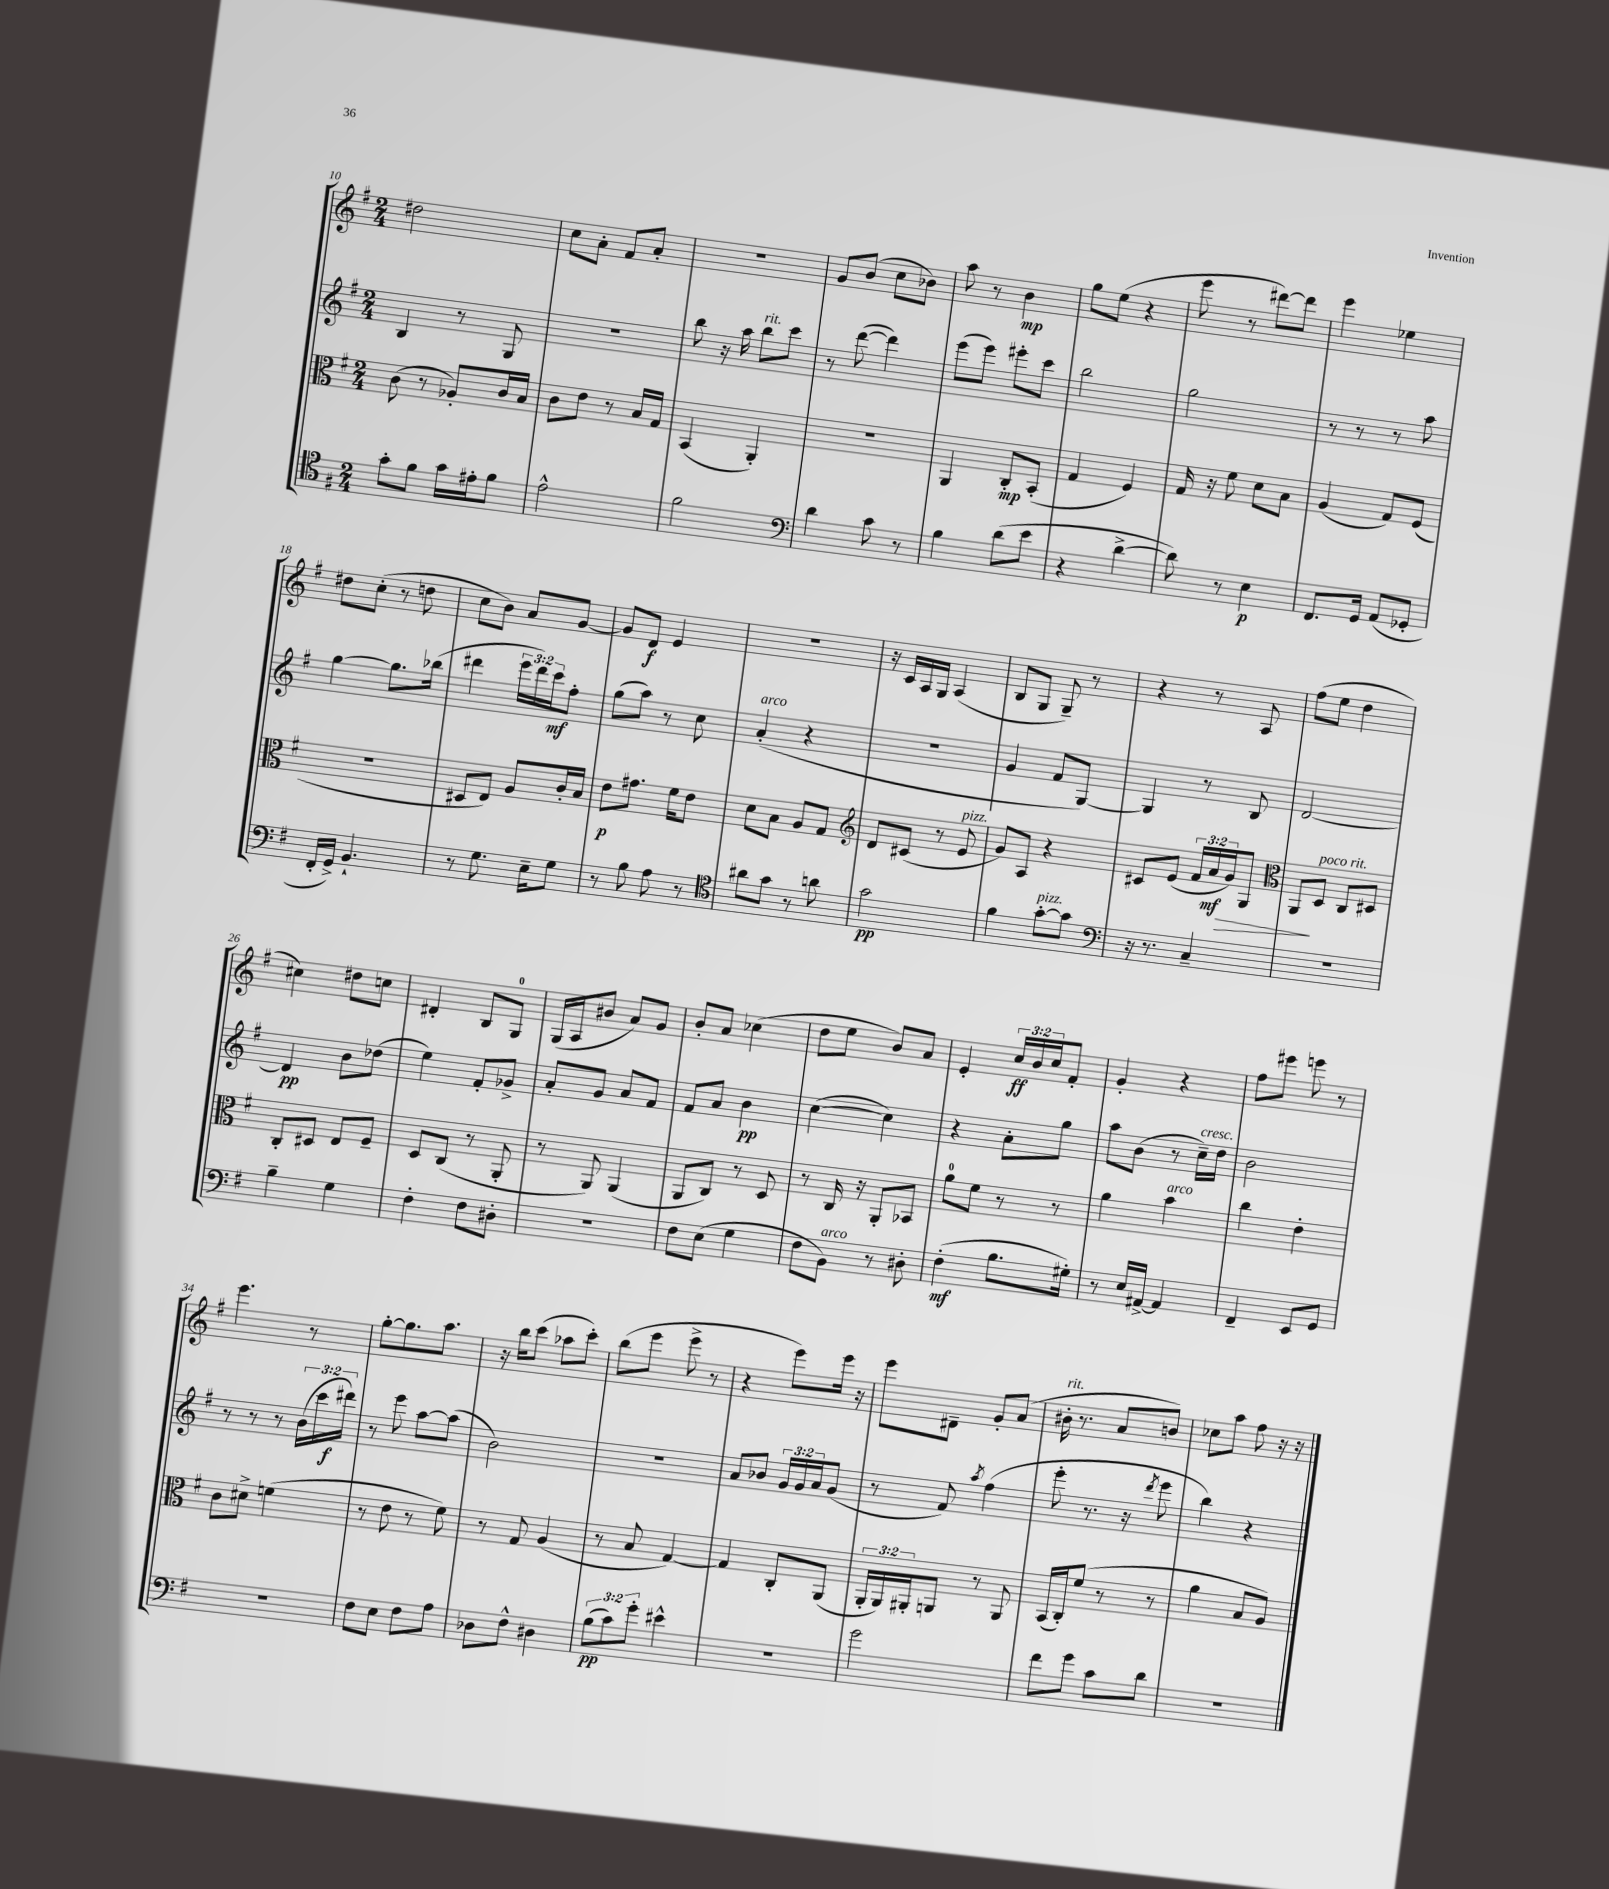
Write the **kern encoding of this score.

**kern	**kern	**kern	**kern
*staff4	*staff3	*staff2	*staff1
*clefC4	*clefC3	*clefG2	*clefG2
*k[f#]	*k[f#]	*k[f#]	*k[f#]
*M2/4	*M2/4	*M2/4	*M2/4
8g'	(8c	4B	2dd#
8f#	8r	.	.
16g	8A-')	8r	.
16e#'	.	.	.
8f#	16c	8G	.
.	16B	.	.
=	=	=	=
2e^^	8c	2r	8cc
.	8e	.	8a'
.	8r	.	8f#
.	16B	.	8a'
.	16G	.	.
=	=	=	=
2f#	(4BB	8bb	2r
.	.	16r	.
.	.	16aa	.
.	4AA')	8bb	.
.	.	8ccc	.
=	=	=	=
*clefF4	*	*	*
4d	2r	8r	8g
.	.	([8ddd	(8b
8c	.	4ddd])	8cc
8r	.	.	8b-)
=	=	=	=
4B	4AA	(8eee	8aa
.	.	8eee)	8r
(8d	8C'	8eee#'	4b
8e	(8BB'	8ccc	.
=	=	=	=
4r	4G	2bb	8gg
.	.	.	(8ee
[4d^	4F#)	.	4r
=	=	=	=
8d])	16G	2gg	8eee
.	16r	.	.
8r	8f#	.	8r
4E	8d	.	[8ddd#)
.	8B	.	8ddd#]
=	=	=	=
8.FF#	(4A	8r	4eee
.	.	8r	.
16GG	.	.	.
(8AA	8G)	8r	4ee-
8GG-'	(8F#	8aa	.
=	=	=	=
16FF#'	2r	[4gg	8dd#
16GG^)	.	.	.
4.BB`	.	.	(8cc'
.	.	8.gg]	8r
.	.	.	8dd
.	.	(16bb-	.
=	=	=	=
8r	8D#	4ddd#	8cc
8.G	8E)	.	8b)
.	8A	24eee	8a
.	.	24ddd#)	.
16E~	.	.	.
.	.	24ccc	.
8G	16c'	8ff#'	[8g
.	16B	.	.
=	=	=	=
8r	8e	(8gg	8g]
8B	8.g#	8aa)	8d
8A	.	8r	4e
.	16f#	.	.
8r	8e	8cc	.
=	=	=	=
*clefC4	*	*	*
8a#	8d	(4a'	2r
8g	8B	.	.
8r	8A	4r	.
8a	8G	.	.
=	=	=	=
*	*clefG2	*	*
2g	8d	2r	16r
.	.	.	16c
.	(8c#	.	16A
.	.	.	16G
.	8r	.	(4A
.	8e	.	.
=	=	=	=
4f#	8g)	4g	8B
.	8A	.	8G
[8g'	4r	8f#	8G~)
8g]	.	[8G)	8r
=	=	=	=
*clefF4	*	*	*
16r	8c#	4G]	4r
8.r	.	.	.
.	(8e	.	.
4C~	24f#	8r	8r
.	24a	.	.
.	24g)	.	.
.	8G	8B	8A
=	=	=	=
*	*clefC3	*	*
2r	8AA	[2d	(8ff#
.	8D	.	8ee
.	8C	.	4dd
.	8D#	.	.
=	=	=	=
4B~	8C'	4d]	4cc#)
.	8D#	.	.
4G	8E	8b	8dd#
.	8F#~	(8dd-	8cc
=	=	=	=
4F#'	8D	4ee)	4d#'
.	(8C	.	.
8F#	8r	8f#'	8B
8D#'	8AA'	8g-^	8G
=	=	=	=
2r	8r	8a'	(16G
.	.	.	16A
.	8AA)	8g	8b#
.	(4AA	8a	8a)
.	.	8f#	8g
=	=	=	=
8F#	8AA	8f#	8b'
(8E	8C)	8a	8a
4G	8r	4b	(4cc-
.	8D	.	.
=	=	=	=
8F#	8r	([4cc	8dd
8BB)	16C	.	8ee
.	16r	.	.
8r	8AA'	4cc])	8b)
8D#'	8BB-	.	8a
=	=	=	=
(4F#'	8a	4r	4e'
.	8f#	.	.
8.B	8r	8a'	24cc
.	.	.	24b
.	.	.	24cc
.	8r	8gg	8f#'
16G#')	.	.	.
=	=	=	=
8r	4a	8aa	4g'
16E	.	(8b	.
[16AA#^	.	.	.
4AA#]	4b	8r	4r
.	.	16cc~)	.
.	.	16dd	.
=	=	=	=
4FF#~	4cc	2b	8ff#
.	.	.	8eee#
8EE	4e'	.	8eee
8GG	.	.	8r
=	=	=	=
2r	8c	8r	4.eee
.	8d#^	8r	.
.	(4f	8r	.
.	.	(24b	8r
.	.	24ccc	.
.	.	24ddd#)	.
=	=	=	=
8F#	8r	8r	[8gg'
8E	8e	8eee	8.gg]
8F#	8r	[8aa	.
.	.	.	8.aa
8A	8f#)	(8aa]	.
=	=	=	=
8D-	8r	2b)	16r
.	.	.	16bb
8F#^^	8G	.	(8ccc
4D#	(4A	.	8aa-
.	.	.	8ccc')
=	=	=	=
(12B	8r	2r	(8bb
12c)	.	.	.
.	8B	.	8eee
12g'	.	.	.
4e#^^	[4G)	.	8eee^
.	.	.	8r
=	=	=	=
2r	4G]	8a	4r
.	.	8b-	.
.	8C'	24g	8eee)
.	.	24g	.
.	.	24a	.
.	(8AA	(8g	16eee
.	.	.	16r
=	=	=	=
2g	24AA'	8r	8eee
.	24AA)	.	.
.	24AA#'	.	.
.	8AA	8f#)	8d#~
.	.	8qaa	.
.	8r	(4ff#	8g'
.	8AA	.	(8a
=	=	=	=
8f#	(16BB	8eee'	16b#'
.	16C')	.	8.r
8g	(8f#	8.r	.
8c	8r	.	8a
.	.	16r	.
.	.	8qddd	.
8d	8r	8eee	8b)
=	=	=	=
2r	4a	4bb)	8cc-
.	.	.	8aa
.	8B	4r	8ff#
.	8A)	.	16r
.	.	.	16r
==	==	==	==
*-	*-	*-	*-
